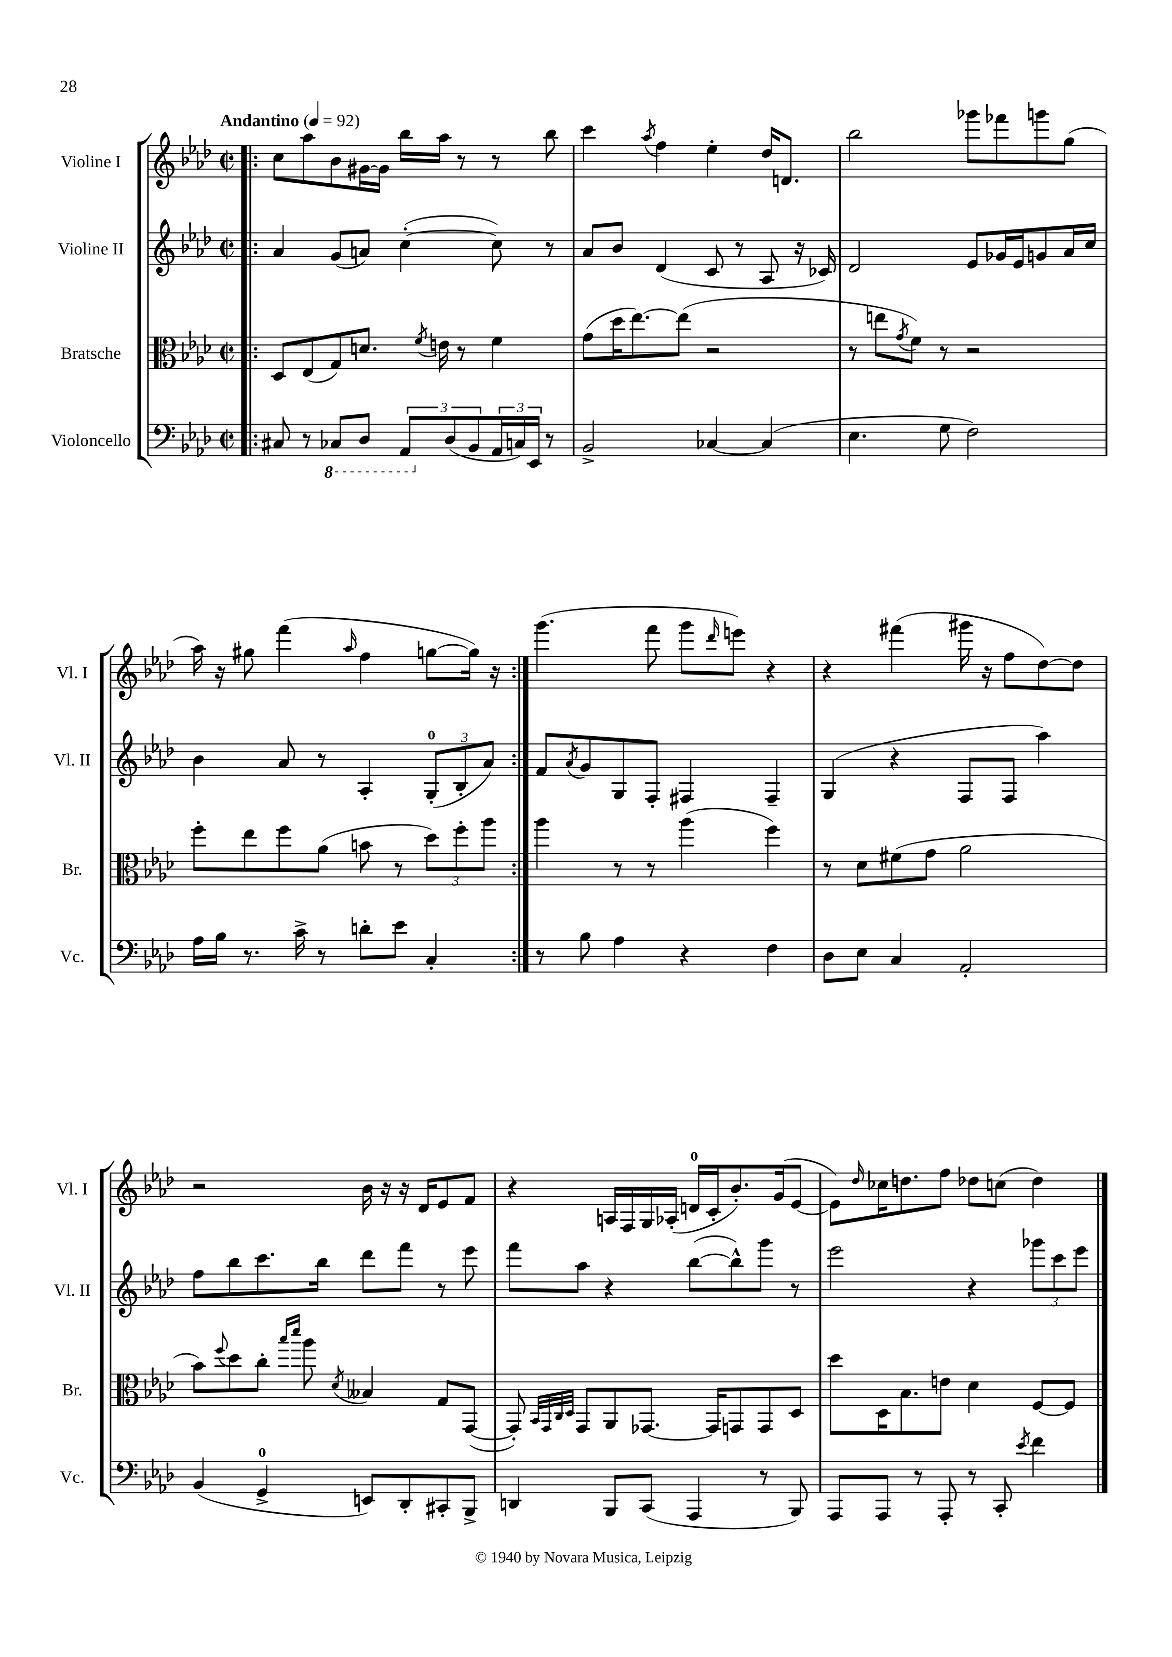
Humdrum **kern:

**kern	**kern	**kern	**kern
*part4	*part3	*part2	*part1
*staff4	*staff3	*staff2	*staff1
*I"Violoncello	*I"Bratsche	*I"Violine II	*I"Violine I
*I'Vc.	*I'Br.	*I'Vl. II	*I'Vl. I
*clefF4	*clefC3	*clefG2	*clefG2
*k[b-e-a-d-]	*k[b-e-a-d-]	*k[b-e-a-d-]	*k[b-e-a-d-]
*M2/2	*M2/2	*M2/2	*M2/2
*met(c|)	*met(c|)	*met(c|)	*met(c|)
*MM92	*MM92	*MM92	*MM92
=1!|:	=1!|:	=1!|:	=1!|:
!	!	!	!LO:TX:a:B:t=Andantino
8C#X/	8D-/L	4a-/	8cc\L
8r	(8E-/	.	8aa-\
*8ba	*	*	*
8CC-X/L	8G/)	(8g/L	8b-\
8DD-/J	8.dn/J	8an/J)	[16g#X\L
.	.	.	16g#\JJ]
12AAA-/L	.	([4cc'\	16bb-\LL
.	8qf/	.	.
.	16en\	.	16aa-\JJ
*X8ba	*	*	*
(12D-/	.	.	.
.	8r	.	8r
12BB-/	.	.	.
24AA-/L	4f\	8cc\])	8r
24Cn/)	.	.	.
24EE-/JJ	.	.	.
8r	.	8r	8bb-\
=2	=2	=2	=2
2BB-^/	(8g\L	8a-/L	4ccc\
.	16dd-\K	8b-/J	.
.	[8.ee-\)	.	.
.	.	.	8qaa-/
.	.	(4d-/	4ff\
.	(8ee-\J]	.	.
[4C-X/	2r	8c/	4ee-'\
.	.	8r	.
(4C-/]	.	8A-/	16dd-/KL
.	.	.	8.dn/J
.	.	16r	.
.	.	16c-X/)	.
=3	=3	=3	=3
4.E-\	8r	2d-/	2bb-\
.	8een\L	.	.
.	8qg/	.	.
.	8f\J)	.	.
8G\	8r	.	.
2F\)	2r	8e-/L	8ggg-X\L
.	.	16g-X/L	8fff-X\
.	.	16e-/J	.
.	.	8gn/	8gggn\
.	.	16a-/L	(8gg\J
.	.	16cc/JJ	.
!!LO:LB:g=z
=4	=4	=4	=4
16A-\LL	8ff'\L	4b-\	16aa-\)
16B-\JJ	.	.	16r
8.r	8ee-\	.	8gg#X\
.	8ff\	8a-/	(4fff\
16c^\	.	.	.
8r	(8a-\J	8r	.
.	.	.	16qqaa-/
8dn'\L	8bn\	4A-'/	4ff\
8e-\J	8r	.	.
4C'/	12dd-\L)	(12G'/L	[8ggn\L
.	12ff'\	12B-'/	.
.	.	.	16gg\Jk])
.	12aa-\J	12a-/J)	.
.	.	.	16r
=5:|!	=5:|!	=5:|!	=5:|!
8r	4aa-\	8f/L	(4.ggg\
.	.	8qa-/	.
8B-\	.	8g/	.
4A-\	8r	8G/	.
.	8r	8F'/J	8fff\
4r	(4aa-\	4F#X/	8ggg\L
.	.	.	16qqddd-/
.	.	.	8eeen\J)
4F\	4ff\)	4F#~/	4r
=6	=6	=6	=6
8D-\L	8r	(4G/	4r
8E-\J	8d-\L	.	.
4C/	(8f#X\	4r	(4fff#X\
.	8g\J	.	.
2AA-'/	2a-\	8F/L	16ggg#X\
.	.	.	16r
.	.	8F/J	8ff\L
.	.	4aa-\)	[8dd-\)
.	.	.	8dd-\J]
!!LO:LB:g=z
=7	=7	=7	=7
(4BB-/	8b-\L)	8ff\L	2r
.	8qqff/	.	.
.	8dd-\	8bb-\	.
4GG^/	8cc'\J	8.ccc\	.
.	16qqbb-/LL	.	.
.	16qqddd-/JJ	.	.
.	8aa-\	.	.
.	.	16bb-\Jk	.
.	8qd-/	.	.
8EEn/L)	4B--X/	8ddd-\L	16b-\
.	.	.	16r
8DD-'/	.	8fff\J	16r
.	.	.	16d-/KL
8CC#X'/	8G/L	8r	8e-/
8BBB-^/J	([8GG/J	8eee-\	8f/J
=8	=8	=8	=8
4DDn/	8GG'/])	8fff\L	4r
.	32qqBB-/LLL	.	.
.	32qqGG/	.	.
.	32qqC/	.	.
.	32qqD-/JJJ	.	.
.	8GG/L	8aa-\J	.
8BBB-/L	8AA-/	4r	16An/LL
.	.	.	16F/
(8CC/J	[8.GG-X/J	.	16G/
.	.	.	(16A-X'/JJ
4AAA-/	.	([8bb-\L	16dn/LL
.	16GG-/KL]	.	16c'/J
.	8GGn/	8bb-^^\])	8.b-'/)
8r	8GG/	8ggg\J	.
.	.	.	(16g/k
8BBB-/)	8D-/J	8r	[8e-/J
=9	=9	=9	=9
8AAA-/L	8dd-\L	2eee-\	8e-\L])
.	.	.	16qqdd-/
8AAA-/J	16D-\K	.	16cc-X\K
.	8.B-\	.	8.ddn\
8r	.	.	.
8AAA-'/	8en\J	.	8ff\J
8r	4d-\	4r	8dd-X\L
8CC'/	.	.	(8ccn\J
8qe-/	.	.	.
4f\	[8F/L	12ggg-X\L	4dd-\)
.	.	12ccc\	.
.	8F/J]	.	.
.	.	12eee-\J	.
==	==	==	==
*-	*-	*-	*-
